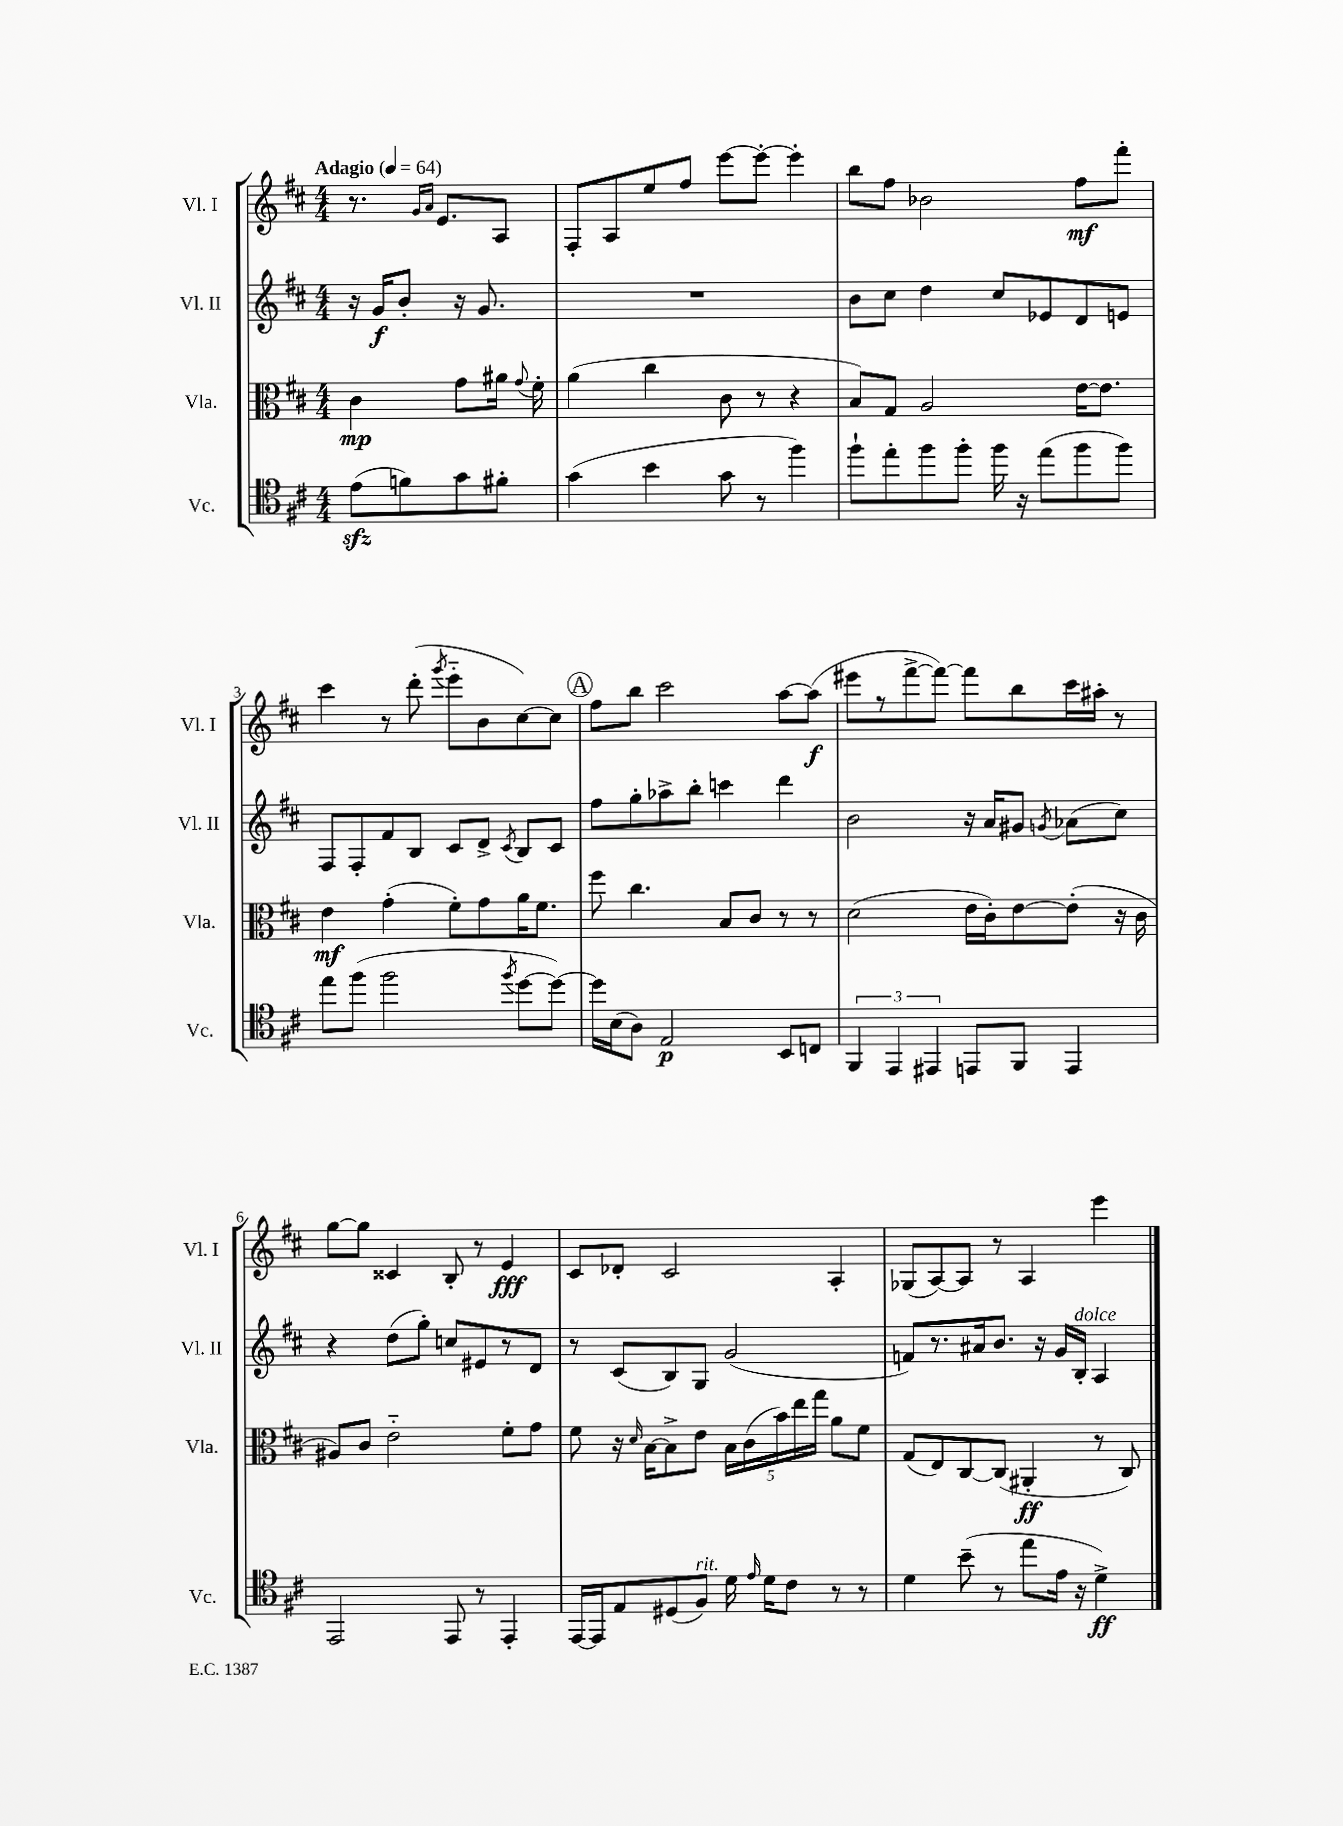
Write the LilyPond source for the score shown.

<<
\new StaffGroup <<
\new Staff = "s0" \with { instrumentName = "Vl. I" shortInstrumentName = "Vl. I" } {
    \clef treble \key d \major \numericTimeSignature \time 4/4 \partial 2 \tempo "Adagio" 4 = 64
    \autoBeamOff r8. \grace { g'16[ a'16] } e'8.[ a8] |
    fis8[-. a8 e''8 fis''8] e'''8[~ e'''8]~-. e'''4-. |
    b''8[ fis''8] bes'2 fis''8[\mf fis'''8]-. |
    cis'''4 r8 d'''8-.( \acciaccatura { g'''8 } e'''8[-_ b'8 cis''8~) cis''8] |
    \mark \markup { \circle "A" } fis''8[ b''8] cis'''2 a''8[~ a''8]\f( |
    eis'''8[ r8 fis'''8~-> fis'''8]~) fis'''8[ b''8 cis'''16 ais''16]-. r8 |
    g''8[~ g''8] cisis'4 b8-. r8 e'4\fff |
    cis'8[ des'8]-. cis'2 a4-. |
    ges8[( a8~) a8] r8 a4 e'''4 \bar "|." |
}
\new Staff = "s1" \with { instrumentName = "Vl. II" shortInstrumentName = "Vl. II" } {
    \clef treble \key d \major \numericTimeSignature \time 4/4 \partial 2
    \autoBeamOff r16 g'16[\f b'8]-. r16 g'8. |
    R1 |
    b'8[ cis''8] d''4 cis''8[ ees'8 d'8 e'8] |
    fis8[ fis8-. fis'8 b8] cis'8[ d'8]-> \acciaccatura { cis'8 } b8[ cis'8] |
    \mark \markup { \circle "A" } fis''8[ g''8-. aes''8-> b''8]-. c'''4 d'''4 |
    b'2 r16 a'16[ gis'8] \acciaccatura { g'8 } aes'8[( cis''8]) |
    r4 d''8[( g''8]-.) c''8[ eis'8 r8 d'8] |
    r8 cis'8[( b8) g8] g'2( |
    f'8[) r8. ais'16 b'8.] r16 g'16[ b16]-.^\markup { \italic "dolce" } a4 \bar "|." |
}
\new Staff = "s2" \with { instrumentName = "Vla." shortInstrumentName = "Vla." } {
    \clef alto \key d \major \numericTimeSignature \time 4/4 \partial 2
    \autoBeamOff cis'4\mp g'8[ ais'16] \appoggiatura { g'8 } fis'16-. |
    a'4( cis''4 cis'8 r8 r4 |
    b8[) g8] a2 e'16[~ e'8.] |
    e'4\mf g'4-.( fis'8[-.) g'8 a'16 fis'8.] |
    \mark \markup { \circle "A" } fis''8 cis''4. b8[ cis'8] r8 r8 |
    d'2( e'16[ cis'16-.) e'8~ e'8]-.( r16 cis'16 |
    ais8[) cis'8] e'2-_ fis'8[-. g'8] |
    fis'8 r16 \grace { d'16 } b16[~ b8-> e'8] \tuplet 5/4 { b16[ cis'16( b'16) e''16 g''16] } a'8[ fis'8] |
    g8[( e8) cis8~ cis8]( ais,4-.\ff r8 cis8) \bar "|." |
}
\new Staff = "s3" \with { instrumentName = "Vc." shortInstrumentName = "Vc." } {
    \clef tenor \key d \major \numericTimeSignature \time 4/4 \partial 2
    \autoBeamOff e'8[\sfz( f'8) g'8 fis'8]-. |
    g'4( b'4 g'8 r8 fis''4) |
    fis''8[-! e''8-. fis''8 fis''8]-. fis''16 r16 e''8[( fis''8 fis''8]) |
    e''8[ fis''8]( fis''2 \acciaccatura { fis''8 } d''8[~ d''8]~) |
    \mark \markup { \circle "A" } d''16[ b16( a8]) e2\p b,8[ c8] |
    \tuplet 3/2 { fis,4 e,4 eis,4 } e,8[ fis,8] e,4 |
    e,2 e,8 r8 e,4-. |
    e,16[~ e,16 e8 dis8( fis8]^\markup { \italic "rit." }) d'16 \grace { e'16 } d'16[ cis'8] r8 r8 |
    d'4 b'8--( r8 e''8[ e'16] r16 d'4->\ff) \bar "|." |
}
>>
>>
